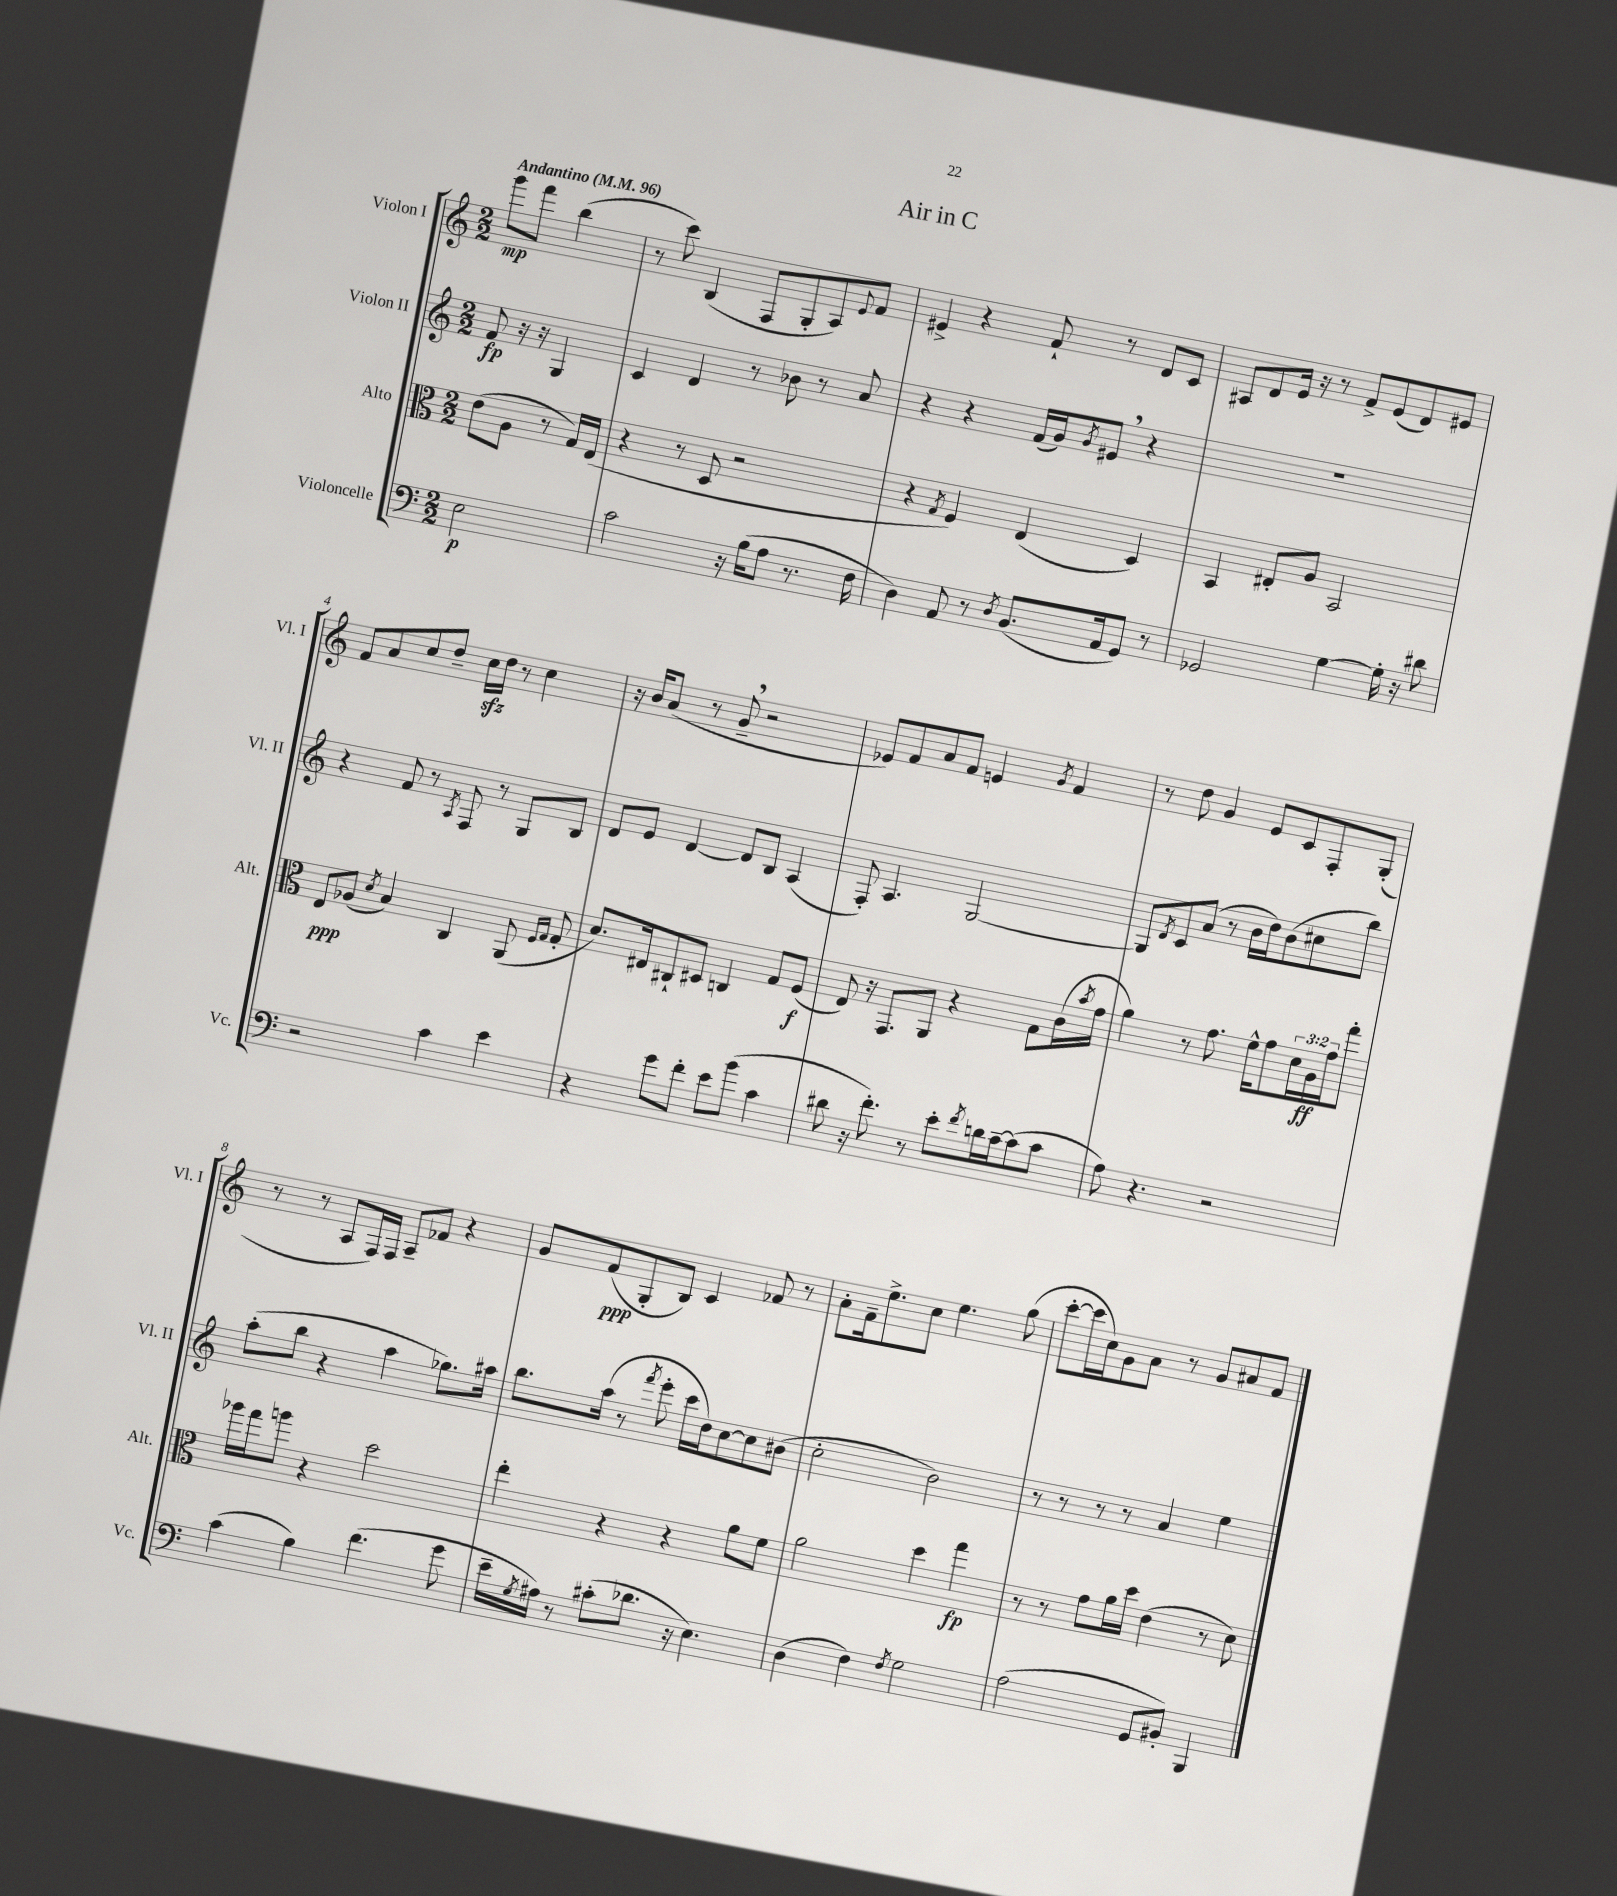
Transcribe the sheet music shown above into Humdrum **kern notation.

**kern	**kern	**kern	**kern
*staff4	*staff3	*staff2	*staff1
*clefF4	*clefC3	*clefG2	*clefG2
*k[]	*k[]	*k[]	*k[]
*M2/2	*M2/2	*M2/2	*M2/2
*MM96	*MM96	*MM96	*MM96
2E	(8e	8f	8ggg
.	8A	16r	8fff
.	.	16r	.
.	8r	4G	(4bb
.	16G)	.	.
.	(16E	.	.
=	=	=	=
2c	4r	4c	8r
.	.	.	8ccc)
.	8r	4d	(4B
.	8D	.	.
16r	2r	8r	8F
(16B	.	.	.
8A	.	8b-	8G'
8.r	.	8r	8A)
.	.	.	8qqe
.	.	8a	8f
16F	.	.	.
=	=	=	=
4D)	4r	4r	4e#^
.	8qG	.	.
8AA	4F)	4r	4r
8r	.	.	.
8qD	.	.	.
(8.BB	(4E	(16f	8f`
.	.	16g)	.
.	.	8qg	.
.	.	8e#	8r
16AA	.	.	.
8GG)	4D)	4r	8d
8r	.	.	8c
=	=	=	=
2GG-	4BB	1r	8A#
.	.	.	8d
.	8E#'	.	16e
.	.	.	16r
.	8A	.	8r
[4G	2BB	.	8f^
.	.	.	(8e
16G']	.	.	8d)
16r	.	.	.
8d#	.	.	8e#
=	=	=	=
2r	8E	4r	8f
.	(8A-	.	8a
.	8qd	.	.
.	4B)	8f	8cc
.	.	8r	8dd~
.	.	8qA	.
4c	4C	8F	16cc
.	.	.	16dd
.	.	8r	8r
4e	(8AA	8G	4cc
.	16qqF	.	.
.	16qqG	.	.
.	8G'	8B	.
=	=	=	=
4r	8.d)	8d	16r
.	.	.	16b
.	.	8e	(8a
.	16E#	.	.
8g	8C#`	[4d	8r
8f'	8D#	.	8g~
8e	4C	8d]	2r
(8b	.	8B	.
4c	8G	(4A	.
.	(8F	.	.
=	=	=	=
8d#	8E)	8F')	8e-)
16r	16r	4.A	8f
8.f')	8.GG	.	.
.	.	.	8a
8r	8AA	.	8f
8e'	4r	[2G	4e
8qf	.	.	.
16d	.	.	.
[16c~	.	.	.
.	.	.	8qg
(8c]	8G	.	4f
8c	(16c	.	.
.	8qb	.	.
.	16g	.	.
=	=	=	=
8A)	4a)	8G]	8r
.	.	8qd	.
4.r	.	8c	8dd
.	8r	(8a	4g
.	8.g	8r	.
2r	.	16b	8e
.	16f^^	16dd)	.
.	8g	(8b	8c
.	24d	8cc#	8F'
.	24A	.	.
.	24g	.	.
.	8gg'	8bb)	(8G'
=	=	=	=
(4c	16aa-	(8aa'	8r
.	16gg	.	.
.	8aa	8bb	8r
4B)	4r	4r	8A
.	.	.	16F)
.	.	.	16F
(4.f	2dd	4aa	8A~
.	.	.	8f-
.	.	8.gg-)	4r
8g	.	.	.
.	.	16aa#	.
=	=	=	=
16e~	4ee'	8.bb	8g
8qG	.	.	.
16A#)	.	.	.
8r	.	.	(8f
.	.	(16aa	.
(8c#'	4r	8r	8G'
.	.	8qfff	.
8.d-	.	8eee'	8B)
.	4r	16ccc	4c
16r	.	16dd)	.
4.E)	.	[8cc	.
.	8a	8cc]	8f-
.	8f	(8b#	8r
=	=	=	=
(4D	2a	2cc'	8a'
.	.	.	16f~
.	.	.	8.ee^
4F)	.	.	.
.	.	.	8cc
8qF	.	.	.
2G	4dd	2b)	4.ee
.	4gg	.	.
.	.	.	(8gg
=	=	=	=
(2A	8r	8r	[8ccc'
.	8r	8r	16ccc]
.	.	.	16cc)
.	8g	8r	8g
.	16a	8r	8a
.	16dd	.	.
8GG	(4e	4a	8r
8BB#')	.	.	8g
4BBB	8r	4ee	8a#
.	8d)	.	8f
==	==	==	==
*-	*-	*-	*-
